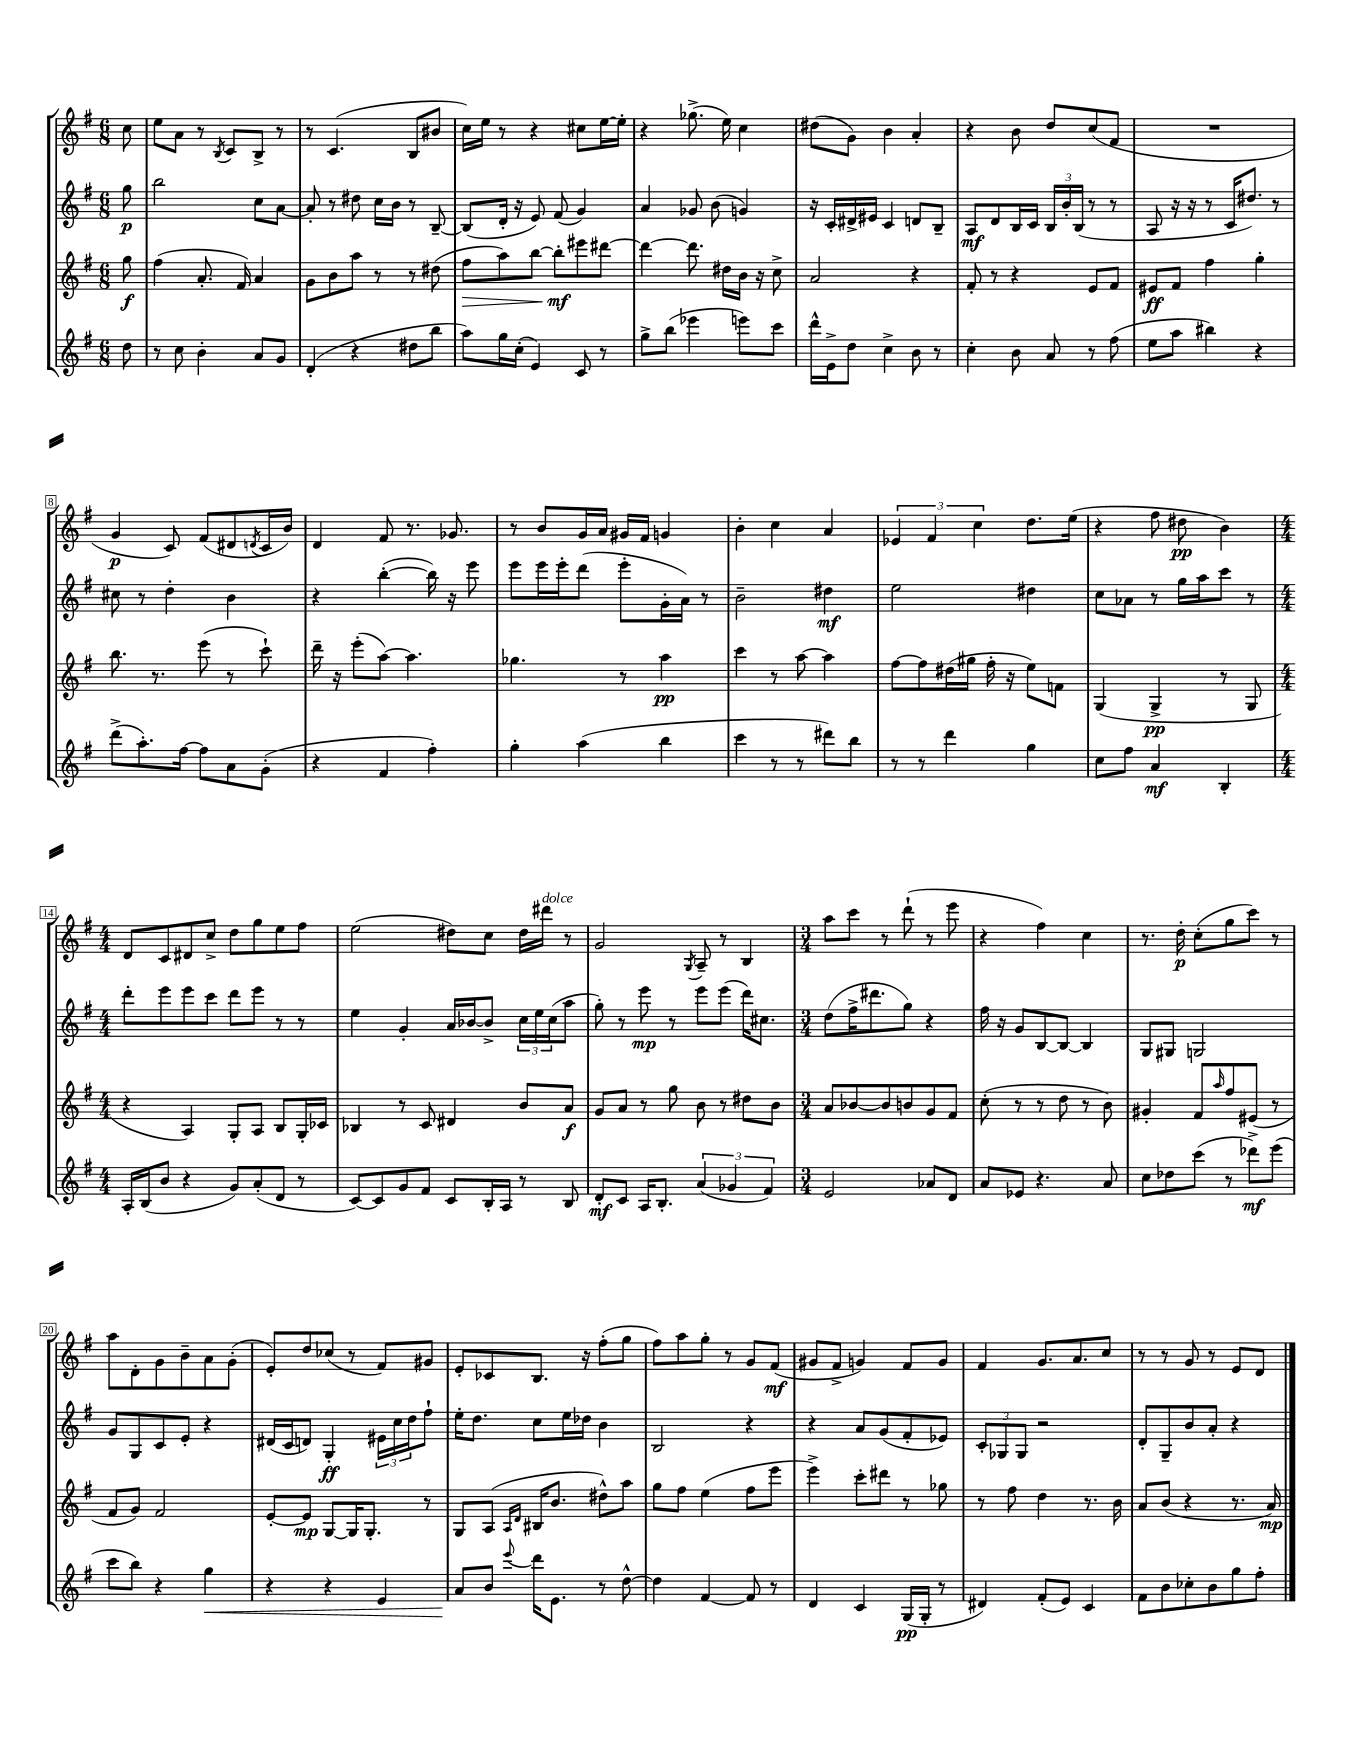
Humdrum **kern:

**kern	**dynam	**kern	**dynam	**kern	**dynam	**kern	**dynam
*part4	*part4	*part3	*part3	*part2	*part2	*part1	*part1
*staff4	*staff4	*staff3	*staff3	*staff2	*staff2	*staff1	*staff1
*clefG2	*	*clefG2	*	*clefG2	*	*clefG2	*
*k[f#]	*	*k[f#]	*	*k[f#]	*	*k[f#]	*
*M6/8	*	*M6/8	*	*M6/8	*	*M6/8	*
=	=	=	=	=	=	=	=
8dd\	.	8gg\	f	8gg\	p	8cc\	.
=1	=1	=1	=1	=1	=1	=1	=1
8r	.	(4ff#\	.	2bb\	.	8ee\L	.
8cc\	.	.	.	.	.	8a\J	.
4b'\	.	8.a'/	.	.	.	8r	.
.	.	.	.	.	.	8qB/	.
.	.	.	.	.	.	8c/L	.
.	.	16f#/)	.	.	.	.	.
8a/L	.	4a/	.	8cc\L	.	8B^/J	.
8g/J	.	.	.	[8a\J	.	8r	.
=2	=2	=2	=2	=2	=2	=2	=2
(4d'/	.	8g\L	.	8a'/]	.	8r	.
.	.	8b\	.	8r	.	(4.c/	.
4r	.	8aa\J	.	8dd#X\	.	.	.
.	.	8r	.	16cc\LL	.	.	.
.	.	.	.	16b\JJ	.	.	.
8dd#X\L	.	8r	.	8r	.	8B/L	.
8bb\J	.	(8dd#X\	.	[8B~/	.	8b#X/J	.
=3	=3	=3	=3	=3	=3	=3	=3
!	!	!	!LO:HP:b	!	!	!	!
8aa\L)	.	8ff#\L	>	(8B/L]	.	16cc\LL)	.
.	.	.	.	.	.	16ee\JJ	.
16gg\L	.	8aa\)	.	16d'/Jk	.	8r	.
(16cc'\JJ	.	.	.	16r	.	.	.
4e/)	.	[8bb\J	.	8e/)	.	4r	.
.	.	8bb'\L]	mf	(8f#/	.	.	.
8c/	.	8eee#X\	]	4g/)	.	8cc#X\L	.
8r	.	[8ddd#X\J	.	.	.	[16ee\L	.
.	.	.	.	.	.	16ee'\JJ]	.
=4	=4	=4	=4	=4	=4	=4	=4
8gg^\L	.	4ddd#\_	.	4a/	.	4r	.
(8bb\J	.	.	.	.	.	.	.
4eee-X\	.	8.ddd#\]	.	8g-X/	.	(8.gg-X^\	.
.	.	.	.	(8b\	.	.	.
.	.	16dd#X\LL	.	.	.	16ee\)	.
8eeen\L)	.	16b\JJ	.	4gn/)	.	4cc\	.
.	.	16r	.	.	.	.	.
8ccc\J	.	8cc^\	.	.	.	.	.
=5	=5	=5	=5	=5	=5	=5	=5
16ddd^^\LL	.	2a/	.	16r	.	(8dd#X\L	.
16e^\J	.	.	.	16c'/LL	.	.	.
8dd\J	.	.	.	16d#X^/	.	8g\J)	.
.	.	.	.	16e#X/JJ	.	.	.
4cc^\	.	.	.	4c/	.	4b\	.
8b\	.	4r	.	8dn/L	.	4a'/	.
8r	.	.	.	8B~/J	.	.	.
=6	=6	=6	=6	=6	=6	=6	=6
4cc'\	.	8f#'/	.	8A/L	mf	4r	.
.	.	8r	.	8d/	.	.	.
8b\	.	4r	.	16B/L	.	8b\	.
.	.	.	.	16c/JJ	.	.	.
8a/	.	.	.	24B/LL	.	8dd/L	.
.	.	.	.	24b'/	.	.	.
.	.	.	.	(24B/JJ	.	.	.
8r	.	8e/L	.	8r	.	(8cc/	.
(8ff#\	.	8f#/J	.	8r	.	8f#/J	.
=7	=7	=7	=7	=7	=7	=7	=7
8ee\L	.	8e#X/L	ff	8A/	.	2.r	.
8aa\J	.	8f#/J	.	16r	.	.	.
.	.	.	.	16r	.	.	.
4bb#X\)	.	4ff#\	.	8r	.	.	.
.	.	.	.	16c/KL	.	.	.
.	.	.	.	8.dd#X/J)	.	.	.
4r	.	4gg'\	.	.	.	.	.
.	.	.	.	8r	.	.	.
!!LO:LB:g=z
=8	=8	=8	=8	=8	=8	=8	=8
(8ddd^\L	.	8.bb\	.	8cc#X\	.	4g/	p
8.aa'\)	.	.	.	8r	.	.	.
.	.	8.r	.	.	.	.	.
.	.	.	.	4dd'\	.	8c/)	.
[16ff#\Jk	.	.	.	.	.	.	.
8ff#\L]	.	(8eee\	.	.	.	(8f#/L	.
8a\	.	8r	.	4b\	.	8d#X/	.
.	.	.	.	.	.	8qdn/	.
(8g'\J	.	8ccc`\)	.	.	.	16c/L	.
.	.	.	.	.	.	16b/JJ)	.
=9	=9	=9	=9	=9	=9	=9	=9
4r	.	16ddd~\	.	4r	.	4d/	.
.	.	16r	.	.	.	.	.
.	.	(8eee'\L	.	.	.	.	.
4f#/	.	[8aa\J)	.	([4bb'\	.	8f#/	.
.	.	4.aa\]	.	.	.	8.r	.
4ff#'\)	.	.	.	16bb\])	.	.	.
.	.	.	.	16r	.	8.g-X/	.
.	.	.	.	8eee\	.	.	.
=10	=10	=10	=10	=10	=10	=10	=10
4gg'\	.	4.gg-X\	.	8eee\L	.	8r	.
.	.	.	.	16eee\L	.	8b/L	.
.	.	.	.	16eee'\J	.	.	.
(4aa\	.	.	.	(8ddd\J	.	16g/L	.
.	.	.	.	.	.	16a/JJ	.
.	.	8r	.	8eee'\L	.	16g#X/LL	.
.	.	.	.	.	.	16f#/JJ	.
4bb\	.	4aa\	pp	16g'\L	.	4gn/	.
.	.	.	.	16a\JJ)	.	.	.
.	.	.	.	8r	.	.	.
=11	=11	=11	=11	=11	=11	=11	=11
4ccc\	.	4ccc\	.	2b~\	.	4b'\	.
8r	.	8r	.	.	.	4cc\	.
8r	.	[8aa\	.	.	.	.	.
8ddd#X\L)	.	4aa\]	.	4dd#X\	mf	4a/	.
8bb\J	.	.	.	.	.	.	.
=12	=12	=12	=12	=12	=12	=12	=12
8r	.	[8ff#\L	.	2ee\	.	6e-X/	.
8r	.	8ff#\]	.	.	.	.	.
.	.	.	.	.	.	6f#/	.
4ddd\	.	(16dd#X\L	.	.	.	.	.
.	.	16gg#X\JJ	.	.	.	.	.
.	.	.	.	.	.	6cc\	.
.	.	16ff#'\	.	.	.	.	.
.	.	16r	.	.	.	.	.
4gg\	.	8ee\L)	.	4dd#X\	.	8.dd\L	.
.	.	8fn\J	.	.	.	.	.
.	.	.	.	.	.	(16ee\Jk	.
=13	=13	=13	=13	=13	=13	=13	=13
8cc\L	.	(4G/	.	8cc\L	.	4r	.
8ff#\J	.	.	.	8a-X\J	.	.	.
4a/	mf	4G^/	pp	8r	.	8ff#\	.
.	.	.	.	16gg\LL	.	8dd#X\	pp
.	.	.	.	16aa\J	.	.	.
4B'/	.	8r	.	8ccc\J	.	4b\)	.
.	.	8G/	.	8r	.	.	.
!!LO:LB:g=z
=14	=14	=14	=14	=14	=14	=14	=14
*M4/4	*	*M4/4	*	*M4/4	*	*M4/4	*
16A'/LL	.	4r	.	8ddd'\L	.	8d/L	.
(16B/J	.	.	.	.	.	.	.
8b/J	.	.	.	8eee\	.	8c/	.
4r	.	4A/)	.	8eee\	.	8d#X/	.
.	.	.	.	8ccc\J	.	8cc^/J	.
8g/L)	.	8G'/L	.	8ddd\L	.	8dd\L	.
(8a'/	.	8A/J	.	8eee\J	.	8gg\	.
8d/J	.	8B/L	.	8r	.	8ee\	.
8r	.	16G'/L	.	8r	.	8ff#\J	.
.	.	16c-X/JJ	.	.	.	.	.
=15	=15	=15	=15	=15	=15	=15	=15
[8c/L)	.	4B-X/	.	4ee\	.	(2ee\	.
8c/]	.	.	.	.	.	.	.
8g/	.	8r	.	4g'/	.	.	.
8f#/J	.	8c/	.	.	.	.	.
8c/L	.	4d#X/	.	16a/LL	.	8dd#X\L)	.
.	.	.	.	[16b-X/J	.	.	.
16B'/L	.	.	.	8b-^/J]	.	8cc\J	.
16A/JJ	.	.	.	.	.	.	.
8r	.	8b/L	.	24cc\LL	.	16dd#\LL	.
.	.	.	.	24ee\	.	.	.
!	!	!	!	!	!	!LO:TX:a:i:t=dolce	!
.	.	.	.	.	.	16ddd#X\JJ	.
.	.	.	.	(24cc\J	.	.	.
8B/	.	8a/J	f	8aa\J	.	8r	.
=16	=16	=16	=16	=16	=16	=16	=16
8d'/L	mf	8g/L	.	8gg'\)	.	2g/	.
8c/J	.	8a/J	.	8r	.	.	.
16A/KL	.	8r	.	8eee\	mp	.	.
8.B'/J	.	.	.	.	.	.	.
.	.	8gg\	.	8r	.	.	.
.	.	.	.	.	.	8qG/	.
(6a/	.	8b\	.	8eee\L	.	8A~/	.
.	.	8r	.	(8eee\J	.	8r	.
6g-X/	.	.	.	.	.	.	.
.	.	8dd#X\L	.	16ddd\KL)	.	4B/	.
.	.	.	.	8.cc#X\J	.	.	.
6f#/)	.	.	.	.	.	.	.
.	.	8b\J	.	.	.	.	.
=17	=17	=17	=17	=17	=17	=17	=17
*M3/4	*	*M3/4	*	*M3/4	*	*M3/4	*
2e/	.	8a/L	.	(8dd\L	.	8aa\L	.
.	.	[8b-X/	.	16ff#^\K	.	8ccc\J	.
.	.	.	.	8.ddd#X\	.	.	.
.	.	8b-/]	.	.	.	8r	.
.	.	8bn/	.	8gg\J)	.	(8ddd`\	.
8a-X/L	.	8g/	.	4r	.	8r	.
8d/J	.	8f#/J	.	.	.	8eee\	.
=18	=18	=18	=18	=18	=18	=18	=18
8a/L	.	(8cc'\	.	16ff#\	.	4r	.
.	.	.	.	16r	.	.	.
8e-X/J	.	8r	.	8g/L	.	.	.
4.r	.	8r	.	[8B/	.	4ff#\)	.
.	.	8dd\	.	8B/J_	.	.	.
.	.	8r	.	4B/]	.	4cc\	.
8a/	.	8b\)	.	.	.	.	.
=19	=19	=19	=19	=19	=19	=19	=19
8cc\L	.	4g#X'/	.	8G/L	.	8.r	.
8dd-X\	.	.	.	8G#X/J	.	.	.
.	.	.	.	.	.	16dd'\	p
(8ccc\J	.	8f#/L	.	2Gn/	.	(8cc'\L	.
.	.	16qqaa/	.	.	.	.	.
8r	.	8ff#/	.	.	.	8gg\	.
8ddd-X^\L)	mf	(8e#X/J	.	.	.	8ccc\J)	.
(8eee\J	.	8r	.	.	.	8r	.
!!LO:LB:g=z
=20	=20	=20	=20	=20	=20	=20	=20
8ccc\L	.	8f#/L	.	8g/L	.	8aa\L	.
8bb\J)	.	8g/J)	.	8G/	.	8d'\	.
4r	.	2f#/	.	8c/	.	8g\	.
.	.	.	.	8e'/J	.	8b~\	.
!	!LO:HP:b	!	!	!	!	!	!
4gg\	<	.	.	4r	.	8a\	.
.	.	.	.	.	.	(8g'\J	.
=21	=21	=21	=21	=21	=21	=21	=21
4r	.	[8e'/L	.	(16d#X/LL	.	8e'/L)	.
.	.	.	.	16c/J	.	.	.
.	.	8e/J]	mp	8dn/J)	.	8dd/	.
4r	.	[8G/L	.	4G'/	ff	(8cc-X/J	.
.	.	16G/K]	.	.	.	8r	.
.	.	8.G'/J	.	.	.	.	.
4e/	.	.	.	24e#X\LL	.	8f#/L)	.
.	.	.	.	24cc\	.	.	.
.	.	.	.	24dd\J	.	.	.
.	.	8r	.	8ff#`\J	.	8g#X/J	.
=22	=22	=22	=22	=22	=22	=22	=22
8a/L	.	8G/L	.	16ee'\KL	.	8e'/L	.
.	.	.	.	8.dd\J	.	.	.
8b/J	[	(8A/J	.	.	.	8c-X/	.
.	.	16qqA/LL	.	.	.	.	.
8qqeee/	.	16qqd/JJ	.	.	.	.	.
16ddd\KL	.	16B#X/KL	.	8cc\L	.	8.B/J	.
8.e\J	.	8.b/J	.	.	.	.	.
.	.	.	.	16ee\L	.	.	.
.	.	.	.	16dd-X\JJ	.	16r	.
8r	.	8dd#X^^\L)	.	4b\	.	(8ff#'\L	.
[8dd^^\	.	8aa\J	.	.	.	8gg\J	.
=23	=23	=23	=23	=23	=23	=23	=23
4dd\]	.	8gg\L	.	2B/	.	8ff#\L)	.
.	.	8ff#\J	.	.	.	8aa\	.
[4f#/	.	(4ee\	.	.	.	8gg'\J	.
.	.	.	.	.	.	8r	.
8f#/]	.	8ff#\L	.	4r	.	8g/L	.
8r	.	8eee\J	.	.	.	(8f#/J	mf
=24	=24	=24	=24	=24	=24	=24	=24
4d/	.	4eee^\)	.	4r	.	8g#X/L	.
.	.	.	.	.	.	8f#^/J	.
4c/	.	8ccc'\L	.	8a/L	.	4gn/)	.
.	.	8ddd#X\J	.	(8g/	.	.	.
(16G/LL	pp	8r	.	8f#'/	.	8f#/L	.
16G'/JJ	.	.	.	.	.	.	.
8r	.	8gg-X\	.	8e-X/J)	.	8g/J	.
=25	=25	=25	=25	=25	=25	=25	=25
4d#X/)	.	8r	.	12c'/L	.	4f#/	.
.	.	.	.	12G-X/	.	.	.
.	.	8ff#\	.	.	.	.	.
.	.	.	.	12G-/J	.	.	.
(8f#'/L	.	4dd\	.	2r	.	8.g/L	.
8e/J)	.	.	.	.	.	.	.
.	.	.	.	.	.	8.a/	.
4c/	.	8.r	.	.	.	.	.
.	.	.	.	.	.	8cc/J	.
.	.	16b\	.	.	.	.	.
=26	=26	=26	=26	=26	=26	=26	=26
8f#\L	.	8a/L	.	8d'/L	.	8r	.
8b\	.	(8b/J	.	8G~/	.	8r	.
8cc-X'\	.	4r	.	8b/	.	8g/	.
8b\	.	.	.	8a'/J	.	8r	.
8gg\	.	8.r	.	4r	.	8e/L	.
8ff#'\J	.	.	.	.	.	8d/J	.
.	.	16a/)	mp	.	.	.	.
==	==	==	==	==	==	==	==
*-	*-	*-	*-	*-	*-	*-	*-
